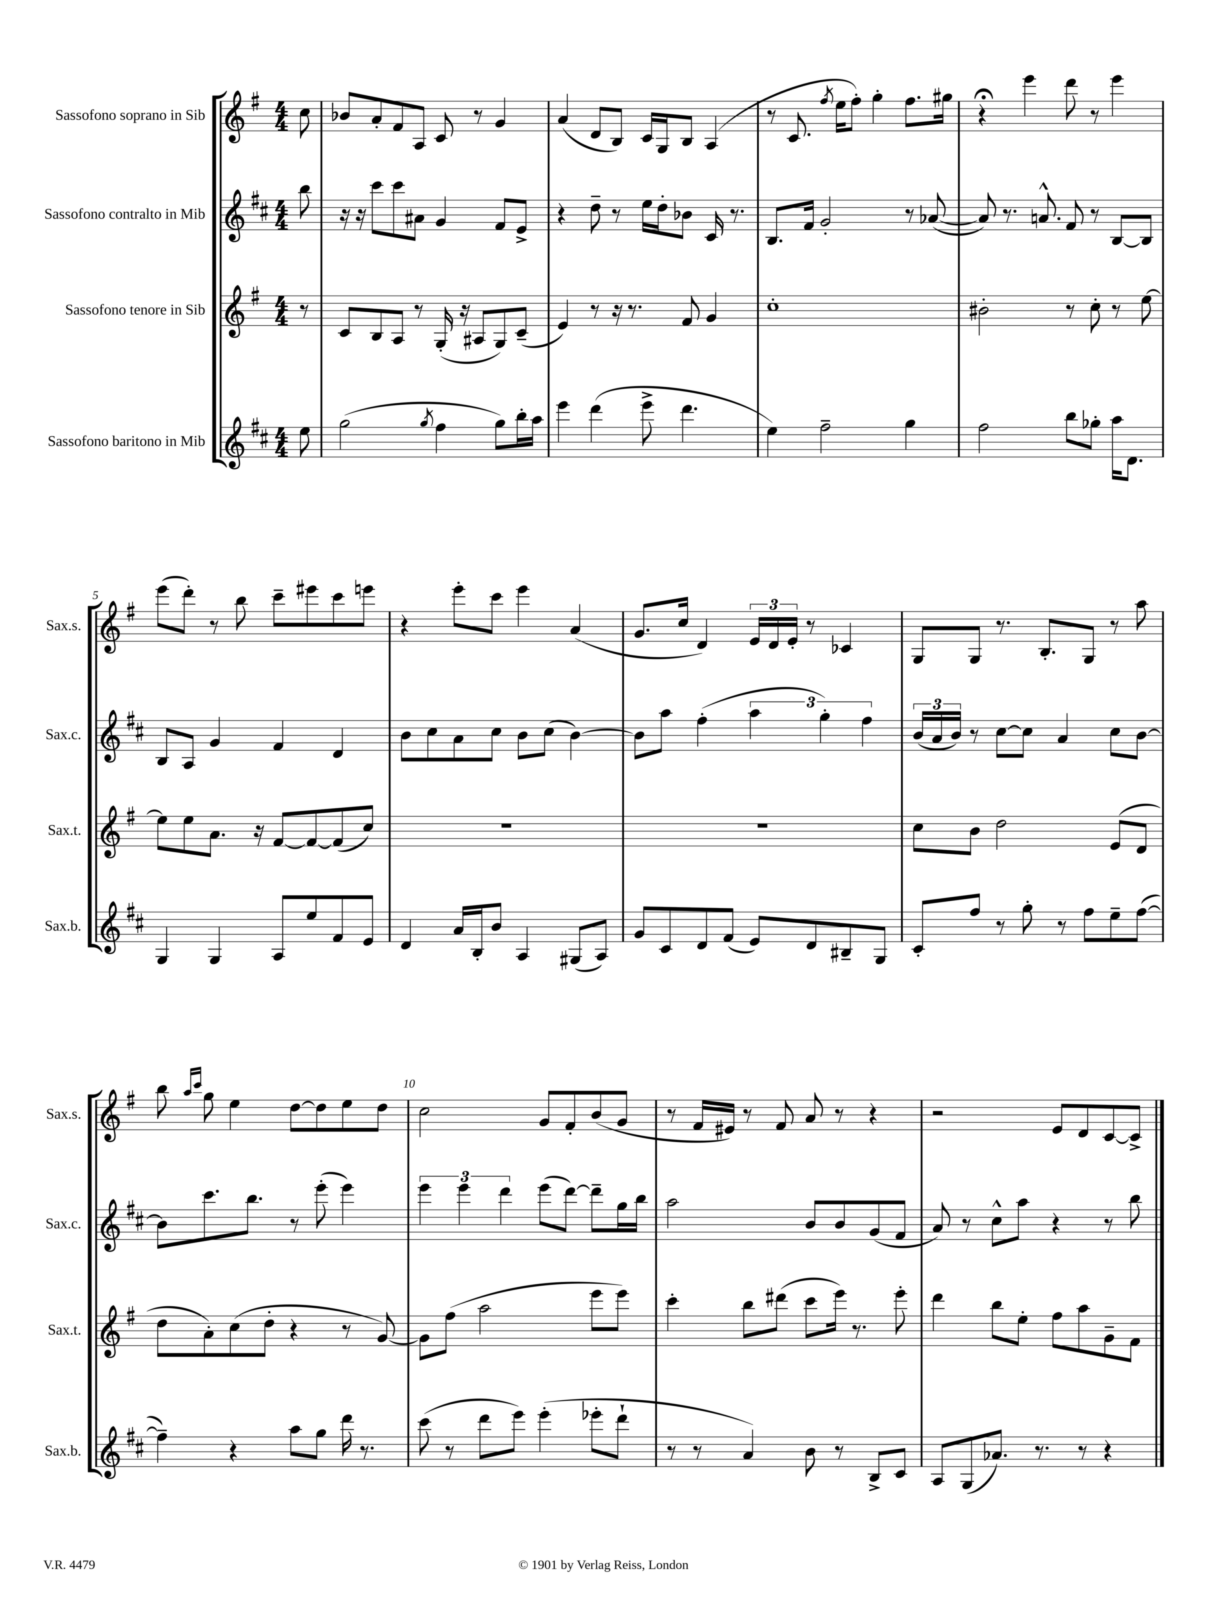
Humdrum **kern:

**kern	**kern	**kern	**kern
*part4	*part3	*part2	*part1
*staff4	*staff3	*staff2	*staff1
*I"Sassofono baritono in Mib	*I"Sassofono tenore in Sib	*I"Sassofono contralto in Mib	*I"Sassofono soprano in Sib
*I'Sax.b.	*I'Sax.t.	*I'Sax.c.	*I'Sax.s.
*clefG2	*clefG2	*clefG2	*clefG2
*k[f#c#]	*k[f#]	*k[f#c#]	*k[f#]
*M4/4	*M4/4	*M4/4	*M4/4
=	=	=	=
8ee\	8r	8bb\	8cc\
=1	=1	=1	=1
(2gg\	8c/L	16r	8b-X/L
.	.	16r	.
.	8B/	8ccc#\L	8a'/
.	8A/J	8ccc#\	8f#/
.	8r	8a#X\J	8A/J
8qgg/	.	.	.
4ff#\	(16G'/	4g/	8c/
.	16r	.	.
.	8A#X/L	.	8r
8gg\L)	8G/)	8f#/L	4g/
16bb'\L	(8c~/J	8e^/J	.
16aa\JJ	.	.	.
=2	=2	=2	=2
4eee\	4e/)	4r	(4a/
(4ddd\	8r	8dd~\	8d/L
.	16r	8r	8B/J)
.	8.r	.	.
8eee^\	.	16ee\LL	16c/LL
.	.	16dd'\J	16G/J
4.ddd\	8f#/	8b-X\J	8B/J
.	4g/	16c#/	(4A/
.	.	8.r	.
=3	=3	=3	=3
4ee\)	1cc'	8.B/L	8r
.	.	.	8.c/
.	.	16f#/Jk	.
2ff#~\	.	2g'/	.
.	.	.	8qff#/
.	.	.	16ee\KL
.	.	.	8ff#'\J)
.	.	.	4gg'\
4gg\	.	8r	8.ff#\L
.	.	([8a-X/	.
.	.	.	16gg#X\Jk
=4	=4	=4	=4
2ff#\	2b#X'\	8a-/])	4r;<
.	.	8.r	.
.	.	.	4eee\
.	.	8.an^^/	.
8bb\L	8r	8f#/	8ddd\
8gg-X'\J	8cc'\	8r	8r
16aa\KL	8r	[8B/L	4eee\
8.d\J	.	.	.
.	[8ee\	8B/J]	.
!!LO:LB:g=z
=5	=5	=5	=5
4G/	8ee\L]	8B/L	(8eee\L
.	8ee\	8A/J	8ddd'\J)
4G/	8.a\J	4g/	8r
.	.	.	8bb\
.	16r	.	.
8A/L	[8f#/L	4f#/	8ccc~\L
8ee/	8f#/_	.	8eee#X\
8f#/	(8f#/]	4d/	8ccc\
8e/J	8cc/J)	.	8eeen\J
=6	=6	=6	=6
4d/	1r	8b\L	4r
.	.	8cc#\	.
16a/LL	.	8a\	8eee'\L
16B'/J	.	.	.
8b/J	.	8cc#\J	8ccc\J
4A/	.	8b\L	4eee\
.	.	(8cc#\J	.
(8G#X/L	.	[4b\)	(4a/
8A/J)	.	.	.
=7	=7	=7	=7
8g/L	1r	8b\L]	8.g/L
8c#/	.	8aa\J	.
.	.	.	16cc/Jk
8d/	.	(4ff#'\	4d/)
(8f#/J	.	.	.
8e/L)	.	6aa\	24e/LL
.	.	.	24d/
.	.	.	24e'/JJ
8d/	.	.	8r
.	.	6gg'\)	.
8B#X~/	.	.	4c-X/
.	.	6ff#\	.
8G/J	.	.	.
=8	=8	=8	=8
8c#'/L	8cc\L	(24b/LL	8G/L
.	.	24a/	.
.	.	24b/JJ)	.
8ff#/J	8b\J	8r	8G/J
8r	2dd\	[8cc#\L	8.r
8gg'\	.	8cc#\J]	.
.	.	.	8.B'/L
8r	.	4a/	.
8ff#\L	.	.	8G/J
8ee~\	(8e/L	8cc#\L	8r
([8ff#\J	8d/J	[8b\J	8aa\
!!LO:LB:g=z
=9	=9	=9	=9
4ff#~\])	8dd\L	8b\L]	8bb\
.	.	.	16qqaa/LL
.	.	.	16qqccc/JJ
.	8a'\)	8.ccc#\	8gg\
4r	(8cc\	.	4ee\
.	.	8.bb\J	.
.	8dd'\J	.	.
8aa\L	4r	8r	[8dd\L
8gg\J	.	(8eee'\	8dd\]
16ddd\	8r	4eee\)	8ee\
8.r	.	.	.
.	[8g/)	.	8dd\J
=10	=10	=10	=10
(8ccc#\	8g\L]	6eee\	2cc\
8r	(8ff#\J	.	.
.	.	6eee\	.
8ddd\L	2aa\	.	.
.	.	6ddd\	.
8eee\J)	.	.	.
(4eee'\	.	(8eee\L	8g/L
.	.	[8ddd\J)	8f#'/
8eee-X'\L	8eee\L	8ddd~\L]	(8b/
8ddd`\J	8eee\J)	16gg\L	8g/J
.	.	16bb\JJ	.
=11	=11	=11	=11
8r	4ccc'\	2aa\	8r
8r	.	.	16f#/LL
.	.	.	16e#X/JJ)
4a/)	8bb\L	.	8r
.	(8ddd#X\J	.	8f#/
8b\	8ccc\L	8b/L	8a/
8r	16eee\Jk)	8b/	8r
.	8.r	.	.
8B^/L	.	(8g/	4r
8c#/J	8eee'\	8f#/J	.
=12	=12	=12	=12
8A/L	4ddd\	8a/)	2r
(8G/	.	8r	.
8.a-X/J)	8bb\L	8cc#^^\L	.
.	8ee'\J	8aa\J	.
8.r	.	.	.
.	8ff#\L	4r	8e/L
8r	8aa\	.	8d/
4r	8g~\	8r	[8c/
.	8f#\J	8bb\	8c^/J]
==	==	==	==
*-	*-	*-	*-
